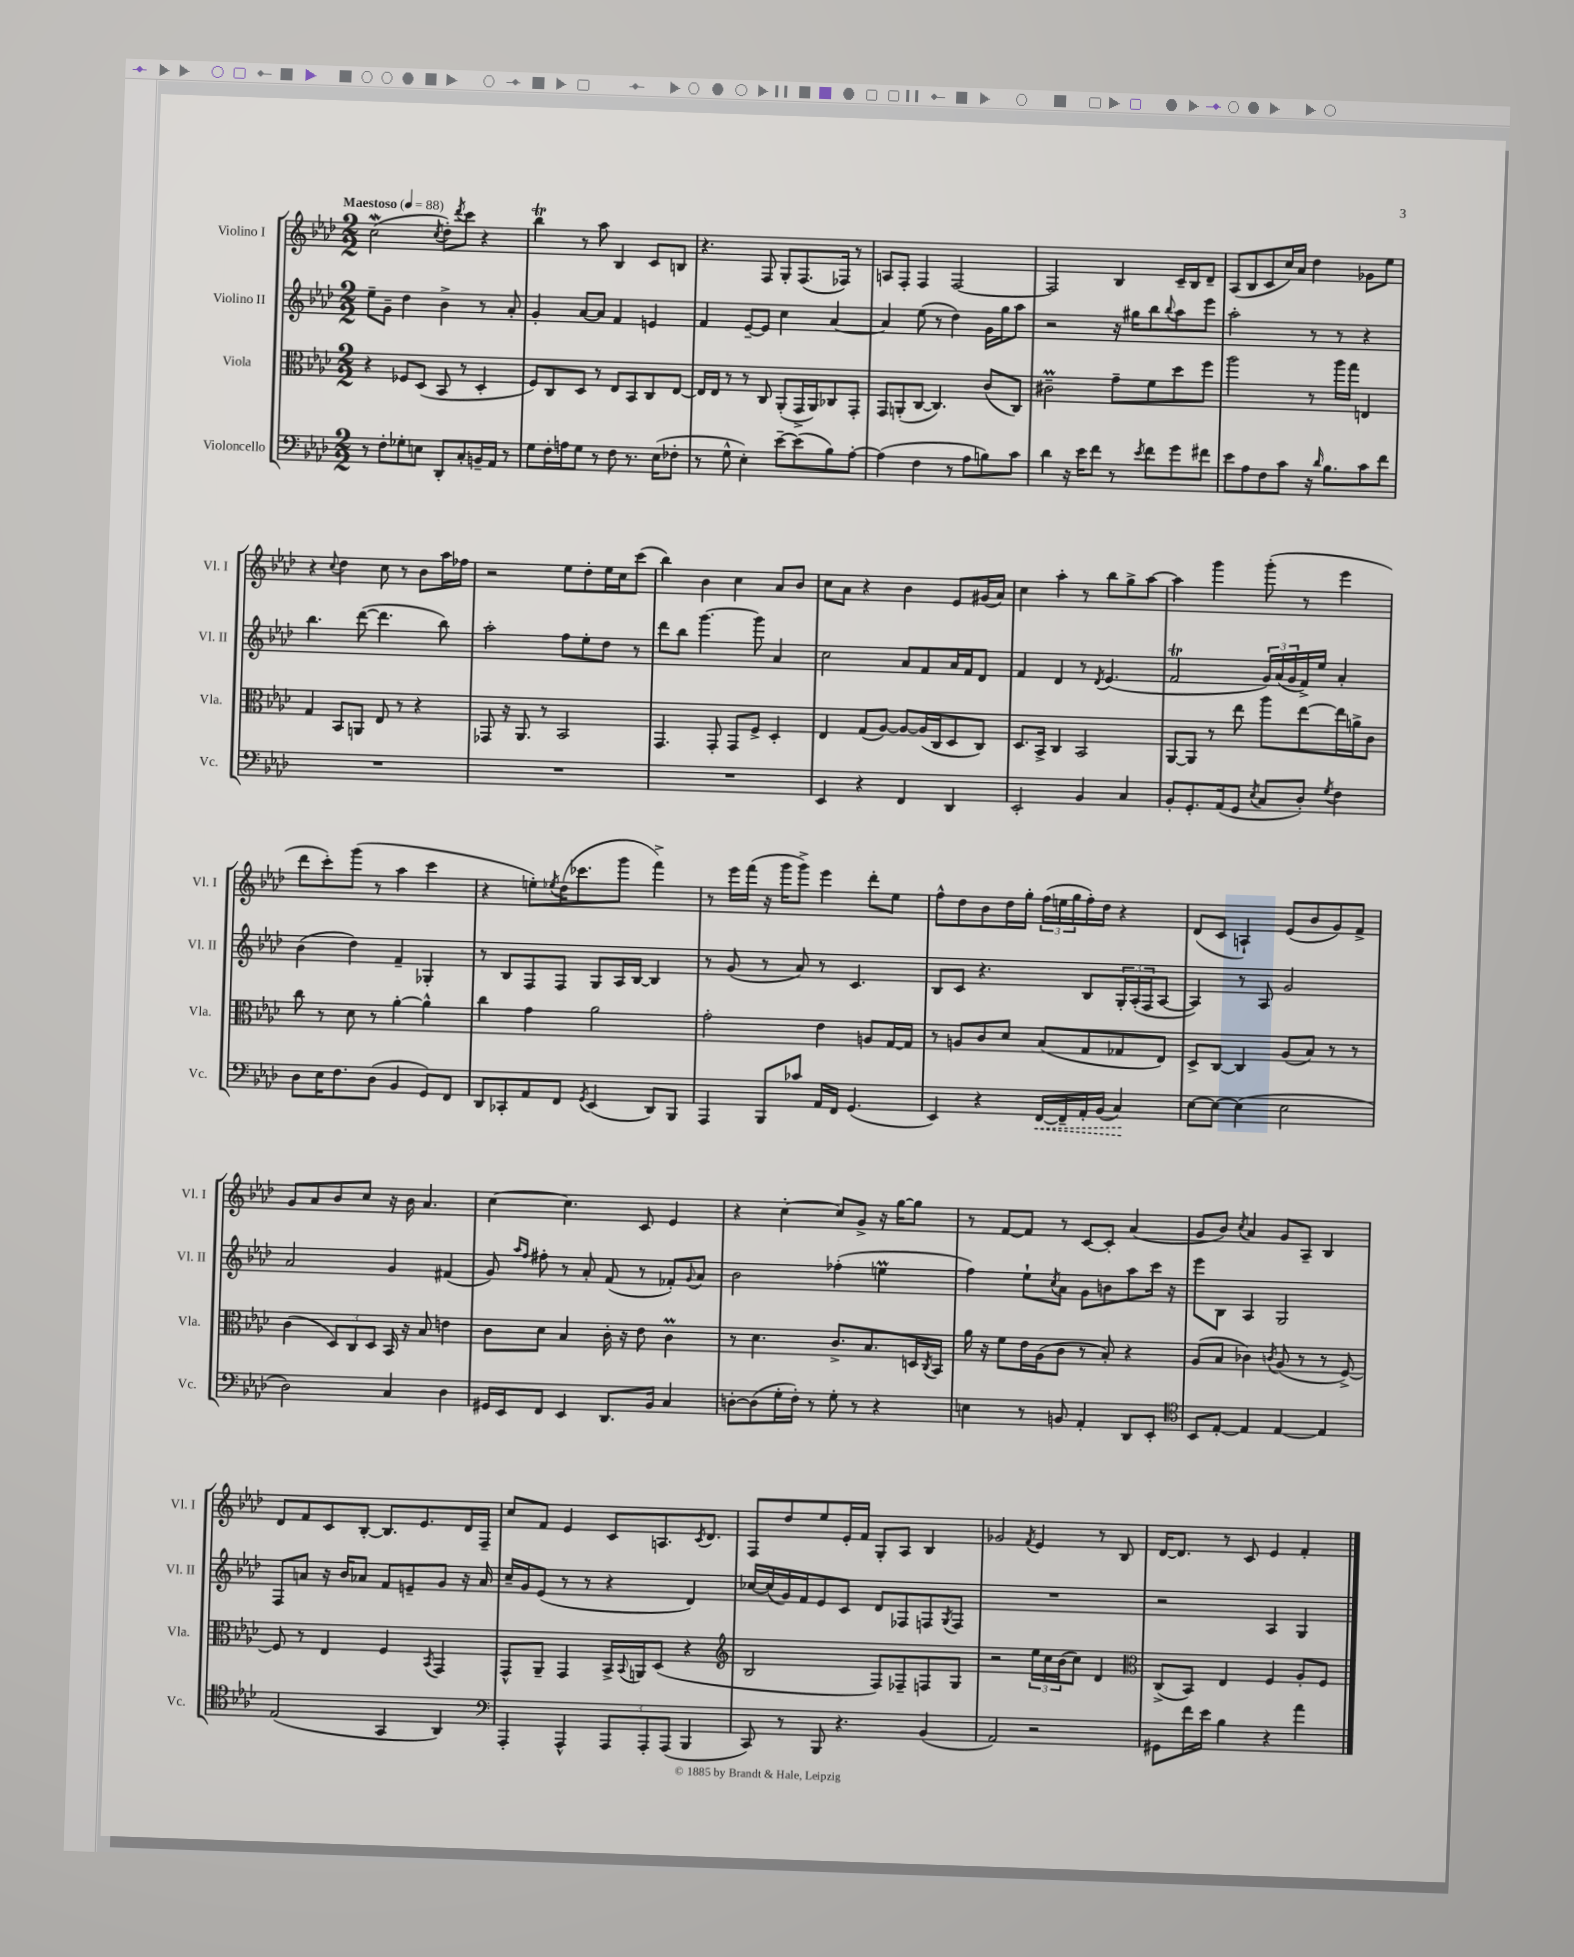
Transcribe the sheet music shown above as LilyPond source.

<<
\new StaffGroup <<
\new Staff = "s0" \with { instrumentName = "Violino I" shortInstrumentName = "Vl. I" } {
    \clef treble \key aes \major \numericTimeSignature \time 2/2 \tempo "Maestoso" 4 = 88
    c''2\mordent( \acciaccatura { c''8 } des''8-.) \acciaccatura { des'''8 } c'''8 r4 |
    bes''4\trill r8 aes''8 bes4 c'8 b8 |
    r4. f8 g8-. f8.( fes16) r8 |
    a8 f8-. f4 f2~ |
    f2 bes4 c'16-- bes16 des'8-- |
    aes8( bes8 c'8 c''16) aes'16 des''4 ges'8 ees''8 |
    r4 \appoggiatura { c''8 } des''4 c''8 r8 bes'8 aes''16 fes''16 |
    r2 ees''8 des''8-. ees''16 c''16 c'''8( |
    bes''4) bes'4 c''4 aes'8 bes'8 |
    c''8 aes'8 r4 bes'4 ees'8 gis'16( aes'16) |
    c''4 aes''4-. r8 bes''8 g''8-> aes''8~ |
    aes''4 g'''4 g'''8-.( r8 ees'''4 |
    des'''8 c'''8-.) g'''8( r8 aes''4 c'''4 |
    r4 e''8-.) \acciaccatura { ees''8 } des''16( ces'''8. g'''8 f'''4->) |
    r8 ees'''16 f'''16( r16 g'''16 g'''8->) ees'''4 des'''8-. ees''8 |
    f''8-^ des''8 bes'8 des''16 g''16-. \tuplet 3/2 { f''16( e''16 g''16 } f''16-.) des''16 r4 |
    des'8( c'8 a4-!) ees'8( bes'8 g'8) f'8-> |
    g'8 aes'8 bes'8 c''8 r16 bes'16 aes'4. |
    c''4~ c''4. c'8 ees'4 |
    r4 c''4~-. c''8 g'8-> r16 g''16~ g''8 |
    r8 f'8~ f'8 r8 c'8~ c'8-. aes'4( |
    g'8 bes'8) \acciaccatura { c''8 } aes'4 g'8 aes8-- bes4 |
    des'8 f'8 c'8 bes8~-. bes8. ees'8. des'16 f16-- |
    c''8 f'8 ees'4 c'8 a8. \acciaccatura { c'8 } des'8. |
    f8 des''8 ees''8 ees'16-. f'16 g8-. aes8 bes4 |
    ges'2 \acciaccatura { f'8 } ees'4 r8 bes8 |
    des'16~ des'8. r8 c'8 ees'4 f'4-. \bar "|." |
}
\new Staff = "s1" \with { instrumentName = "Violino II" shortInstrumentName = "Vl. II" } {
    \clef treble \key aes \major \numericTimeSignature \time 2/2
    ees''8-- g'8-- des''4 bes'4-> r8 aes'8-. |
    g'4-. aes'8~ aes'8 f'4 e'4 |
    f'4 ees'8~-- ees'8 c''4 aes'4~ |
    aes'4 ees''8( r8 des''4) g'16 g''16 aes''8 |
    r2 r16 gis''16 bes''8 \appoggiatura { bes''8 } aes''8 ees'''8 |
    aes''2-. r8 r8 r4 |
    bes''4. des'''8~( des'''4. bes''8) |
    aes''2-. f''8 ees''8-. des''8 r8 |
    des'''8 bes''8 g'''4.~ g'''8 aes'4 |
    c''2 aes'8 f'8 aes'16 f'16 des'8 |
    f'4 des'4 r8 \acciaccatura { des'8 } ees'4.( |
    f'2\trill \tuplet 3/2 { g'16) aes'16( g'16 } f'16->) ees''16 aes'4-. |
    bes'4( des''4) f'4-- ges4-. |
    r8 bes8 f8 f8 g8 aes16 bes16~ bes4 |
    r8 g'8( r8 aes'8) r8 c'4. |
    bes8 c'8 r4. bes8 \tuplet 3/2 { g16-. aes16-.( f16 } aes8~ |
    aes4) r8 aes8 g'2 |
    aes'2 g'4 fis'4( |
    g'8) \grace { aes''16 f''16 } fis''8-. r8 aes'8-. f'8( r8 fes'8-.) \appoggiatura { g'8 } aes'8 |
    bes'2 fes''4-.( e''4\prall |
    f''4) ees''8-! \acciaccatura { c''8 } aes'8 g'8 b'8 aes''8 c'''16 r16 |
    ees'''8 bes8 aes4 g2 |
    f8 a'8 r16 bes'16 aes'8 f'8 e'8-- g'8 r16 aes'16 |
    c''16-- g'16 ees'8( r8 r8 r4 des'4) |
    ces''16~ ces''16( g'16) f'16 ees'8 c'8 des'8 fes8 f8 \acciaccatura { g8 } f8 |
    R1 |
    r2 aes4 g4 \bar "|." |
}
\new Staff = "s2" \with { instrumentName = "Viola" shortInstrumentName = "Vla." } {
    \clef alto \key aes \major \numericTimeSignature \time 2/2
    r4 fes8 des8( bes,8 r8 des4-. |
    f8) c8 des8 r8 ees8 bes,8 c8 ees8~ |
    ees16 ees16 r8 r8 c8 aes,8-.( g,16-> aes,16) ces8 g,8-. |
    g,8 a,8-.( c8~ c4.) c'8( c8) |
    cis'2--\prall g'8-- f'8 des''8 f''8 |
    aes''2 r8 aes''16 g''16 e4 |
    g4 bes,8 a,8 ees8 r8 r4 |
    ges,8 r16 aes,8. r8 bes,2 |
    g,4. g,8-. g,8 f8-> des4-. |
    ees4 g8( aes8~) aes8~ aes16( c16 des8 c8) |
    des8. bes,16-> c4 bes,2 |
    aes,8~ aes,8 r8 ees''8 aes''8 ees''8~ ees''16 a'16-> c'8 |
    c''8 r8 des'8 r8 aes'4~-. aes'4-^ |
    c''4 g'4 aes'2 |
    g'2-. ees'4 a8 g16~ g16 |
    r8 a8 c'8 des'8 bes8( g8 ges8 ees8) |
    des8-> c8~ c4 aes8( bes8) r8 r8 |
    c'4( \tuplet 3/2 { des8) c8 des8 } bes,16 r16 bes8 e'4 |
    c'8 des'8 bes4 c'16-. r16 ees'8 c'4\prall |
    r8 des'4. c'8.-> bes8. d16 \acciaccatura { c8 } bes,16 |
    aes'16 r16 f'8 ees'16 aes16( c'8 r8 bes8-.) r4 |
    aes8( bes8 ces'4) \acciaccatura { c'8 } aes8( r8 r8 f8~->) |
    f8 r8 ees4 f4 \acciaccatura { bes,8 } g,4 |
    g,8-^ aes,8-- g,4 bes,16-> \appoggiatura { bes,8 } a,16 des8( r4 |
    \clef treble bes2 f8) fes8-- f8 g8 |
    r2 \tuplet 3/2 { ees''16 c''16 bes'16( } c''8) des'4 |
    \clef alto c8->( bes,8) ees4 f4 aes8-. f8 \bar "|." |
}
\new Staff = "s3" \with { instrumentName = "Violoncello" shortInstrumentName = "Vc." } {
    \clef bass \key aes \major \numericTimeSignature \time 2/2
    r8 f8-. ges8-. e8 des,8-. c8-. b,16-- aes,16 r8 |
    g8 f16-. a16 g8 r8 f8 r8. ees16( fes8-. |
    r8 g8-^ ees4-.) ees'8~-- ees'8( bes8) aes8~-. |
    aes4( f4 r8 aes8 b8) c'8 |
    des'4 r16 ees'16 f'8 r8 \acciaccatura { ees'8 } f'8 g'8 fis'8 |
    ees'8 aes8 f8 c'8 r16 \grace { des'16 } bes8. c'8 f'8 |
    R1 |
    R1 |
    R1 |
    ees,4 r4 f,4 des,4 |
    ees,2-. bes,4 c4 |
    bes,8-. g,8.-. aes,16( g,8 \acciaccatura { ees8 } c8 des8-.) \acciaccatura { g8 } f4 |
    des8 ees16 f8. des8( bes,4 g,8) f,8 |
    des,8 ces,8-. aes,8 f,8 \acciaccatura { g,8 } ees,4( des,8) bes,,8 |
    aes,,4 bes,,8 ces'8 aes,16 f,16 g,4.( |
    ees,4) r4 \once \override Hairpin.style = #'dashed-line f,16~\< f,16-- aes,16-. bes,16( c4\!) |
    ees8~ ees8~ ees4( ees2 |
    des2) c4 des4 |
    gis,16 ees,16 f,8 ees,4 des,8. bes,16 c4 |
    d8~-. d8( g16-. f16-.) r8 g8-. r8 r4 |
    e4 r8 b,8 aes,4-. des,8 ees,8-. |
    \clef tenor bes,8 ees8~-. ees4 ees4~ ees4 |
    ees2( g,4 aes,4) |
    \clef bass aes,,4-. aes,,4-^ \tuplet 3/2 { aes,,8 aes,,8-. aes,,8( } bes,,4 |
    c,8) r8 bes,,8 r4. bes,4( |
    aes,2) r2 |
    gis,8 f'16 ees'16 bes4 r4 aes'4 \bar "|." |
}
>>
>>
\layout { \context { \Score \remove "Bar_number_engraver" } }
